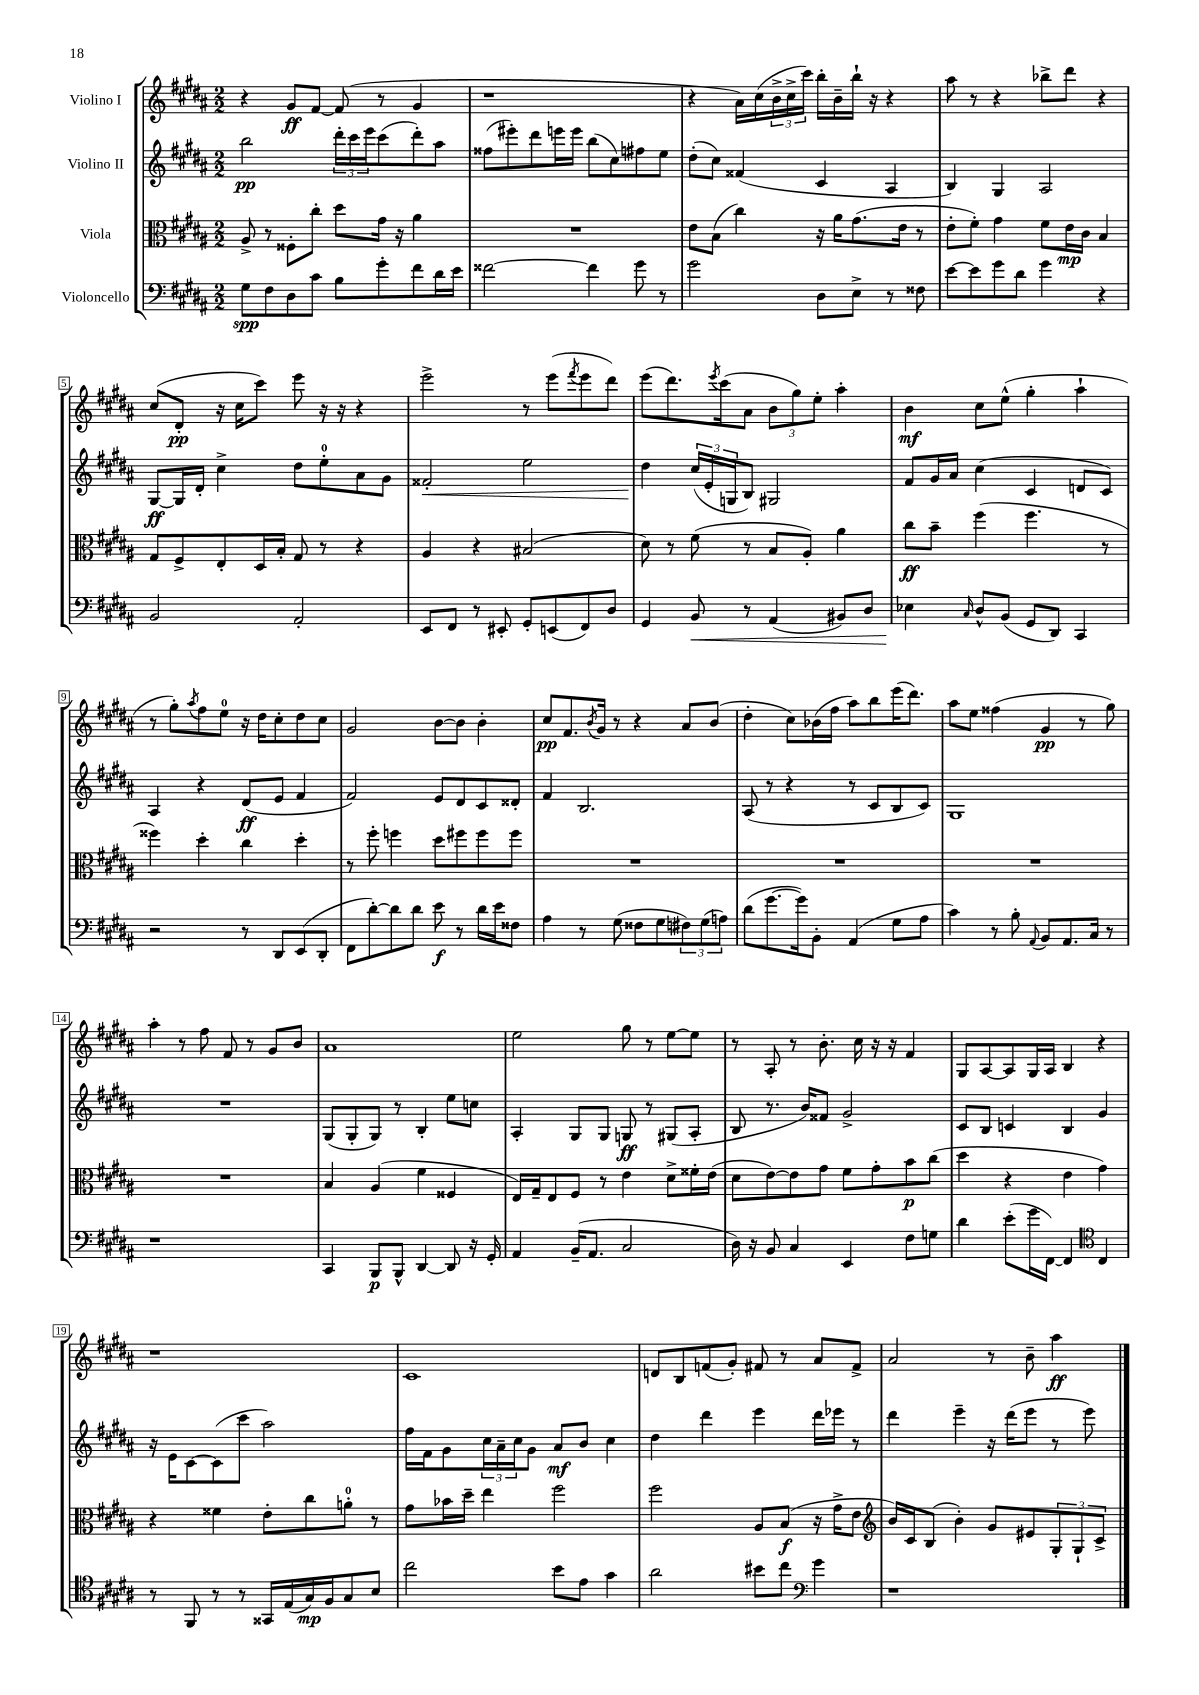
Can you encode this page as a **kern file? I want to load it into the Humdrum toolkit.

**kern	**kern	**kern	**kern
*staff4	*staff3	*staff2	*staff1
*clefF4	*clefC3	*clefG2	*clefG2
*k[f#c#g#d#a#]	*k[f#c#g#d#a#]	*k[f#c#g#d#a#]	*k[f#c#g#d#a#]
*M2/2	*M2/2	*M2/2	*M2/2
8G#	8A#^	2bb	4r
8F#	8r	.	.
8D#	8F##'	.	8g#
8c#	8cc#'	.	[8f#
8B	8dd#	24ddd#'	(8f#]
.	.	24ccc#	.
.	.	24eee	.
8g#'	16g#	(8ccc#	8r
.	16r	.	.
8f#	4a#	8ddd#')	4g#
16d#	.	8aa#	.
16e	.	.	.
=	=	=	=
[2f##	1r	(8ff##	1r
.	.	8eee#')	.
.	.	8ddd#	.
.	.	16eee	.
.	.	16eee	.
4f##]	.	(8bb	.
.	.	8cc#)	.
8g#	.	8ff#	.
8r	.	8ee	.
=	=	=	=
2g#	8e	(8dd#'	4r
.	(8B	8cc#)	.
.	4cc#)	(4f##	16a#)
.	.	.	(16cc#
.	.	.	24b^
.	.	.	24cc#^
.	.	.	24ccc#)
8D#	16r	4c#	16bb'
.	16a#	.	16b~
8E^	(8.g#	.	16bb`
.	.	.	16r
8r	.	4A#	4r
.	16e	.	.
8F##	8r	.	.
=	=	=	=
[8e	8e'	4B)	8aa#
8e]	8f#')	.	8r
8g#	4g#	4G#	4r
8d#	.	.	.
4g#	8f#	2A#	8bb-^
.	16e	.	8ddd#
.	16c#	.	.
4r	4B	.	4r
=	=	=	=
2BB	8G#	[8G#	(8cc#
.	8F#^	16G#]	8d#'
.	.	16d#'	.
.	8E'	4cc#^	16r
.	.	.	16cc#
.	16D#	.	8ccc#)
.	16B'	.	.
2AA#'	8G#	8dd#	8eee
.	8r	8ee'	16r
.	.	.	16r
.	4r	8a#	4r
.	.	8g#	.
=	=	=	=
8EE	4A#	2f##'	2eee^
8FF#	.	.	.
8r	4r	.	.
8EE#'	.	.	.
8GG#'	(2B#	2ee	8r
(8EE	.	.	(8eee
.	.	.	8qfff#
8FF#)	.	.	8eee
8D#	.	.	8ddd#)
=	=	=	=
4GG#	8d#)	4dd#	(8eee
.	8r	.	8.ddd#)
8BB	(8f#	(24cc#	.
.	.	24e'	.
.	.	.	8qeee
.	.	.	(16ccc#
.	.	24G	.
8r	8r	8B)	8a#
(4AA#	8B	2G#	12b
.	.	.	12gg#)
.	8A#')	.	.
.	.	.	12ee'
8BB#)	4a#	.	4aa#'
8D#	.	.	.
=	=	=	=
4E-	8cc#	8f#	4b
.	8b~	16g#	.
.	.	16a#	.
16qqC#	.	.	.
8D#^^	(4ff#	(4cc#	8cc#
(8BB	.	.	(8ee^^
8GG#	4.ff#	4c#	4gg#'
8DD#)	.	.	.
4CC#	.	8d	4aa#`
.	8r	8c#)	.
=	=	=	=
2r	4ff##)	4A#	8r
.	.	.	8gg#')
.	.	.	8qaa#
.	4dd#'	4r	8ff#
.	.	.	8ee
8r	4cc#	(8d#	16r
.	.	.	16dd#
8DD#	.	8e	8cc#'
(8EE	4dd#'	4f#	8dd#
8DD#'	.	.	8cc#
=	=	=	=
8FF#	8r	2f#)	2g#
[8d#')	8ff#'	.	.
8d#]	4ff	.	.
8d#	.	.	.
8e	8dd#	8e	[8b
8r	8ff#	8d#	8b]
16d#	8ff#	8c#	4b'
16e	.	.	.
8F##	8ff#	8d##'	.
=	=	=	=
4A#	1r	4f#	8cc#
.	.	.	8.f#
8r	.	2.B	.
.	.	.	8qb
.	.	.	16g#
(8G#	.	.	8r
8F##	.	.	4r
8G#	.	.	.
12F#)	.	.	8a#
(12G#	.	.	.
.	.	.	(8b
12A)	.	.	.
=	=	=	=
(8d#	1r	(8A#	4dd#'
[8.g#	.	8r	.
.	.	4r	8cc#)
16g#])	.	.	.
8BB'	.	.	(16b-
.	.	.	16ff#
(4AA#	.	8r	8aa#)
.	.	8c#	8bb
8G#	.	8B	(16eee
.	.	.	8.ddd#)
8A#	.	8c#)	.
=	=	=	=
4c#)	1r	1G#	8aa#
.	.	.	8ee
8r	.	.	(4ff##
8B'	.	.	.
8qqAA#	.	.	.
8BB	.	.	4g#
8.AA#	.	.	.
.	.	.	8r
16C#	.	.	.
8r	.	.	8gg#)
=	=	=	=
1r	1r	1r	4aa#'
.	.	.	8r
.	.	.	8ff#
.	.	.	8f#
.	.	.	8r
.	.	.	8g#
.	.	.	8b
=	=	=	=
4CC#	4B	(8G#	1a#
.	.	8G#'	.
8BBB	(4A#	8G#)	.
8BBB^^	.	8r	.
[4DD#	4f#	4B'	.
8DD#]	4F##	8ee	.
16r	.	8cc	.
16GG#'	.	.	.
=	=	=	=
4AA#	16E)	4A#'	2ee
.	16G#~	.	.
.	8E	.	.
(16BB~	8F#	8G#	.
8.AA#	.	.	.
.	8r	8G#	.
2C#	4e	8G	8gg#
.	.	8r	8r
.	8d#^	(8G#	[8ee
.	16f##'	8A#'	8ee]
.	(16e	.	.
=	=	=	=
16D#)	8d#	8B	8r
16r	.	.	.
8BB	[8e)	8.r	8A#'
4C#	8e]	.	8r
.	.	16b)	.
.	8g#	8f##	8.b'
4EE	8f#	2g#^	.
.	.	.	16cc#
.	8g#'	.	16r
.	.	.	16r
8F#	8b	.	4f#
8G	(8cc#	.	.
=	=	=	=
4d#	4dd#	8c#	8G#
.	.	8B	[8A#
(8e'	4r	4c	8A#]
16g#	.	.	16G#
[16FF#)	.	.	16A#
4FF#]	4e	4B	4B
*clefC4	*	*	*
4C#	4g#)	4g#	4r
=	=	=	=
8r	4r	16r	1r
.	.	16e	.
8FF#	.	[8c#	.
8r	4f##	(8c#]	.
8r	.	8ccc#	.
16GG##	8e'	2aa#)	.
(16E	.	.	.
16G#)	8cc#	.	.
16F#	.	.	.
8G#	8a'	.	.
8B	8r	.	.
=	=	=	=
2cc#	8g#	16ff#	1c#
.	.	16f#	.
.	16b-	8g#	.
.	16dd#~	.	.
.	4ee	24cc#	.
.	.	24a#~	.
.	.	24cc#	.
.	.	8g#	.
8b	2ff#	8a#	.
8e	.	8b	.
4g#	.	4cc#	.
=	=	=	=
2a#	2ff#	4dd#	8d
.	.	.	8B
.	.	4ddd#	(8f
.	.	.	8g#')
8b#	8A#	4eee	8f#
8cc#	(8B	.	8r
*clefF4	*	*	*
4g#	16r	16ddd#	8a#
.	16g#^	16eee-	.
.	8e	8r	8f#^
=	=	=	=
*	*clefG2	*	*
1r	16b)	4ddd#	2a#
.	16c#	.	.
.	(8B	.	.
.	4b')	4eee~	.
.	8g#	16r	8r
.	.	(16ddd#	.
.	8e#	8eee	8b~
.	12G#'	8r	4aa#
.	12G#`	.	.
.	.	8eee)	.
.	12c#^	.	.
==	==	==	==
*-	*-	*-	*-
